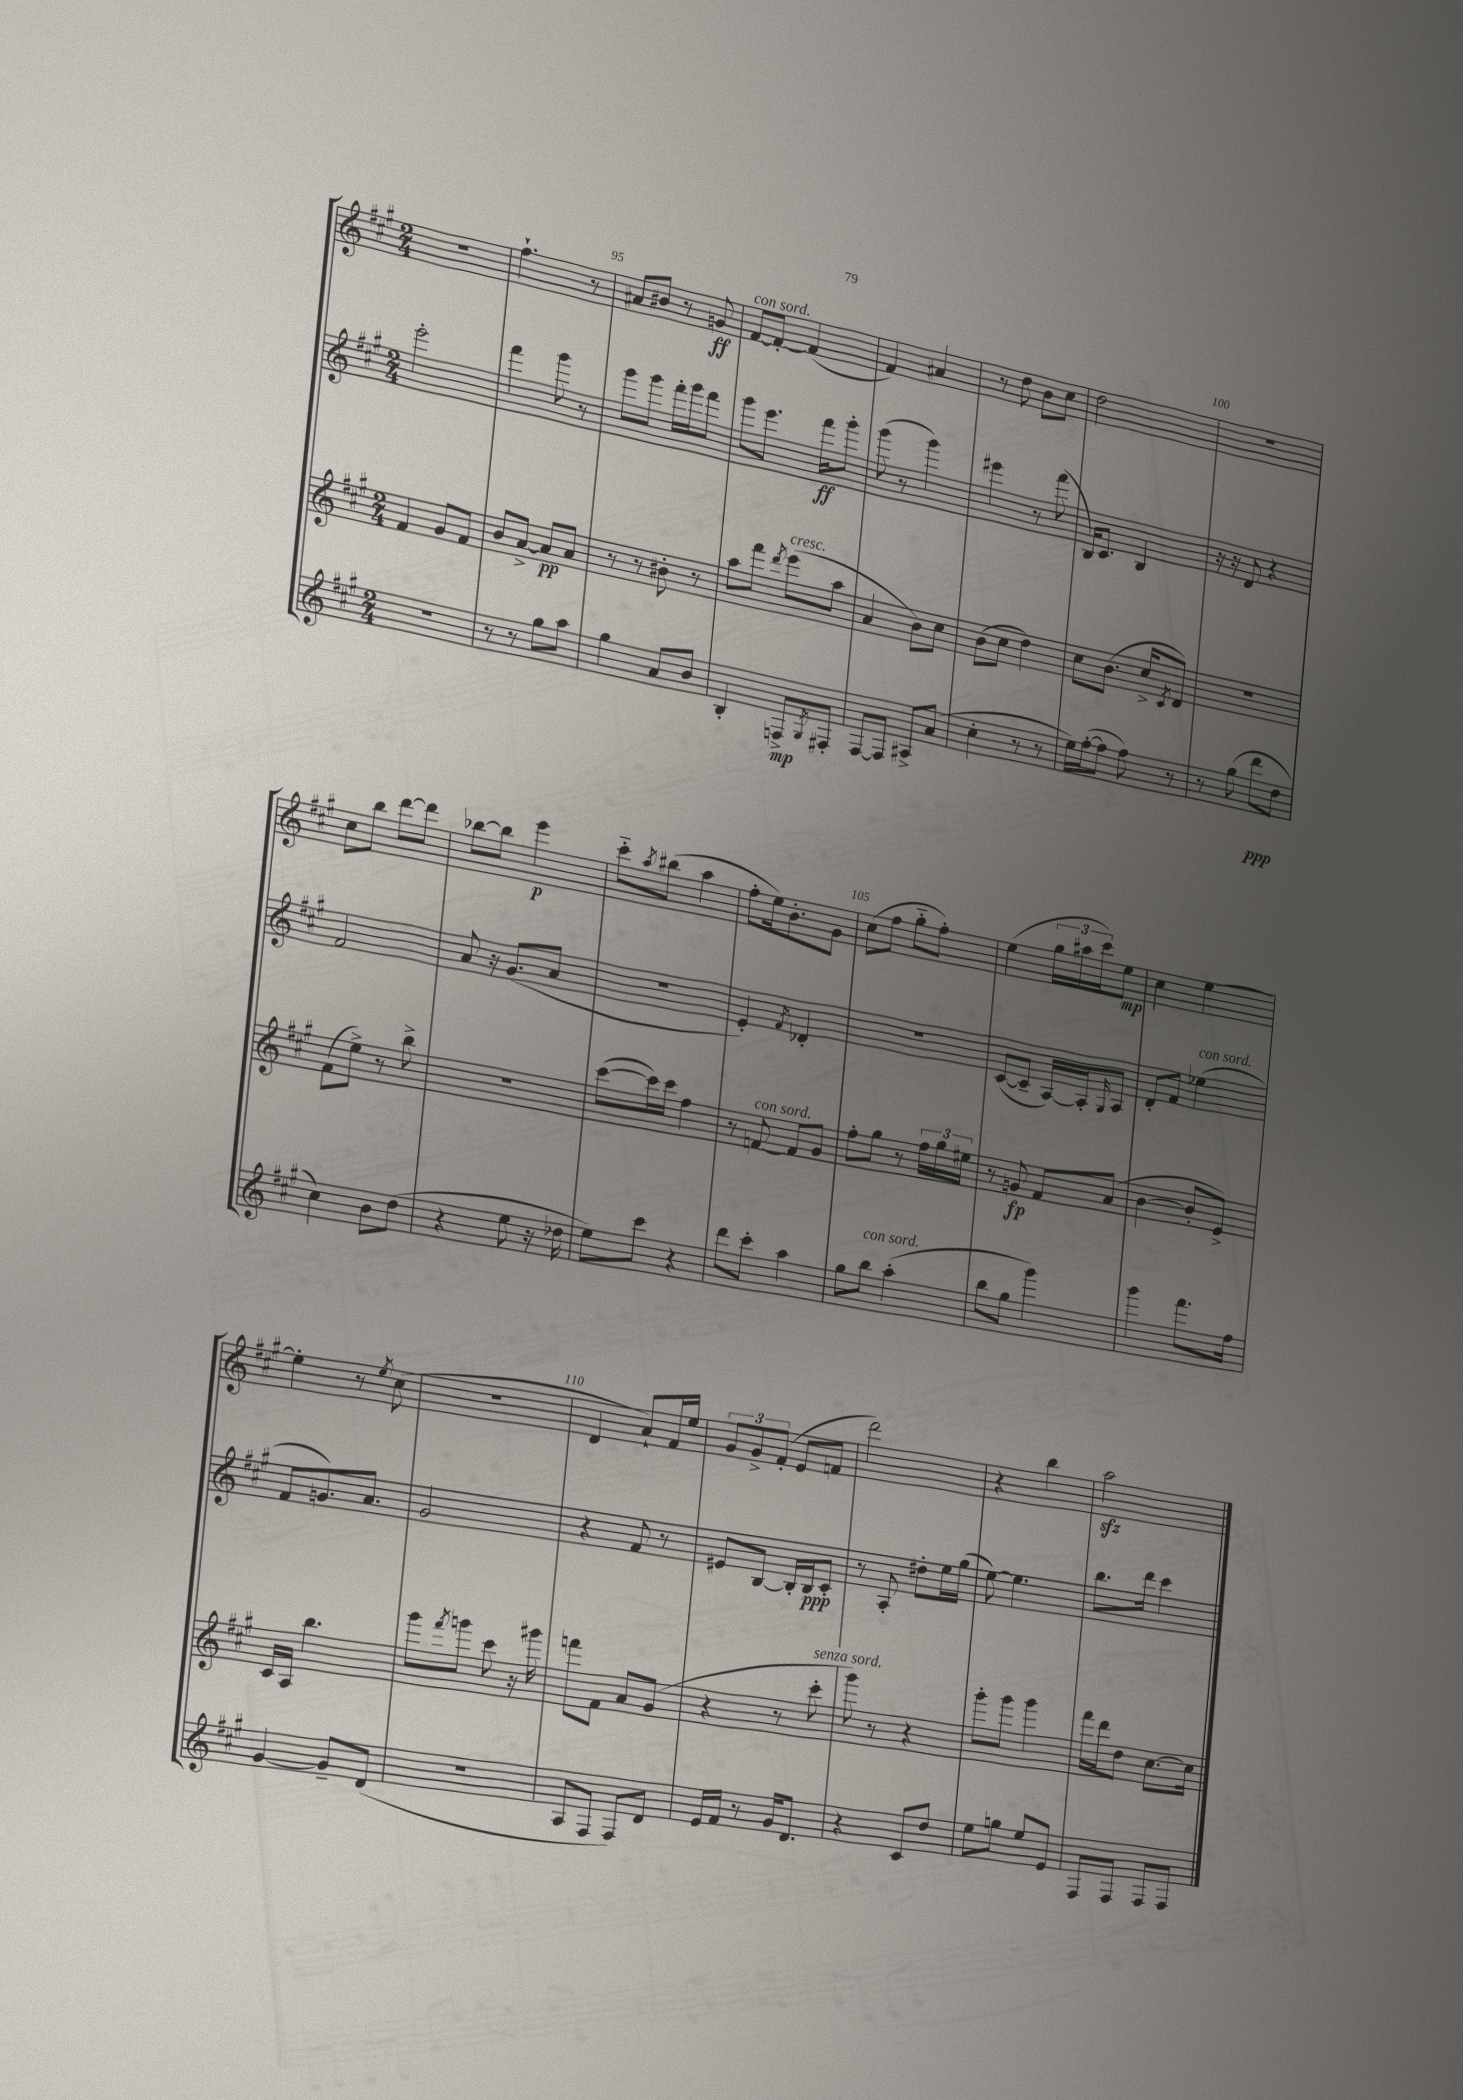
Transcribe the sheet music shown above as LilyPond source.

<<
\new StaffGroup <<
\new Staff = "s0" {
    \clef treble \key a \major \numericTimeSignature \time 2/4
    R2 |
    fis''4.-! r8 |
    ais'8 bis'8 r8 g'8\ff |
    fis'8~^\markup { \italic "con sord." } fis'8~-. fis'4( |
    fis'4) ais'4 |
    r8 d''8 b'8 cis''8 |
    d''2 |
    R2 |
    cis''8 b''8 d'''8~ d'''8 |
    bes''8~ bes''8 e'''4\p |
    cis'''8-_ \acciaccatura { a''8 } bis''8( a''4 |
    fis''8-. e''16) b'8.-. gis'8 |
    cis''8( fis''8 gis''8-_ fis''8-.) |
    e''4( \tuplet 3/2 { gis''16 ais''16 cis'''16) } e''8\mp |
    cis''4 e''4~ |
    e''4-. r8 \acciaccatura { e''8 } cis''8( |
    r2 |
    d'4 a'8-!) fis'16 e''16 |
    \tuplet 3/2 { gis'8 gis'8-> fis'8-.( } e'8 f'8 |
    d'''2) |
    r4 b''4 |
    a''2\sfz \bar "|." |
}
\new Staff = "s1" {
    \clef treble \key a \major \numericTimeSignature \time 2/4
    e'''2-. |
    fis'''4 gis'''8 r8 |
    gis'''8 gis'''8 fis'''16-. gis'''16 fis'''8 |
    gis'''8 e'''8. fis'''16\ff gis'''8-. |
    gis'''8( r8 gis'''4) |
    eis'''4 r8 fis'''8( |
    b16) cis'8. b4 |
    r16 r16 d'8 r4 |
    fis'2 |
    a'8 r16 gis'8.( a'8 |
    R2 |
    e'4-.) \acciaccatura { fis'8 } des'4-. |
    R2 |
    cis'8~( cis'8-- a16~) a16-. \grace { gis16 } a8 |
    d'8-. fis'8 ees''4^\markup { \italic "con sord." }( |
    fis'8 g'8.) a'8. |
    gis'2 |
    r4 fis'8 r8 |
    eis'8 b8~ b16-. b16\ppp cis'8-. |
    r8 a8-. dis''8-. e''16 gis''16( |
    e''8~) e''4. |
    b''8. d'''16 cis'''4 \bar "|." |
}
\new Staff = "s2" {
    \clef treble \key a \major \numericTimeSignature \time 2/4
    fis'4 gis'8 fis'8 |
    b'8 a'8~-> a'8\pp a'8 |
    r8 r8 bis'8-. r8 |
    a''8 fis'''8 \acciaccatura { d'''8 } e'''8^\markup { \italic "cresc." }( a''8 |
    a'4 b'8) cis''8 |
    b'8( cis''8 d''4) |
    cis''8 b'8.( cis''16-> \acciaccatura { cis'8 } d'8) |
    r2 |
    fis'8( e''8->) r8 b''8-> |
    r2 |
    cis'''8~( cis'''16) cis'''16 fis''4 |
    r8 f'8~^\markup { \italic "con sord." } f'8 gis'8 |
    fis''8-. gis''8 r8 \tuplet 3/2 { fis''16 gis''16 eis''16 } |
    r8 g'8\fp fis'8 a'8( |
    b'4~ b'8-. e'8->) |
    cis'16 a16 b''4. |
    gis'''8 \acciaccatura { fis'''8 } g'''8 cis'''8 r16 gis'''16 |
    f'''8 fis'8 a'8 gis'8( |
    r4 r8 cis'''8-.^\markup { \italic "senza sord." } |
    gis'''8) r8 r4 |
    gis'''8-. gis'''8 gis'''4 |
    fis'''16 d'''16 d''8 cis''8.~ cis''16 \bar "|." |
}
\new Staff = "s3" {
    \clef treble \key a \major \numericTimeSignature \time 2/4
    R2 |
    r8 r8 gis''8 a''8 |
    gis''4 a'8 b'8 |
    b4-. f8->\mp \acciaccatura { gis8 } fis8-. |
    fis8~ fis8 ais8-> a'8( |
    cis''4-. r8 r8 |
    e''16) fis''16~-.( fis''8 fis''8) r8 |
    r8 gis''8( d'''8\ppp d''8 |
    cis''4) b'8 d''8( |
    r4 e''8 r16 des''16 |
    e''8) cis'''8 r4 |
    d'''8 cis'''8-. a''4 |
    gis''8 b''8^\markup { \italic "con sord." } a''4-.( |
    b''8 gis''8 gis'''4) |
    gis'''4 fis'''8. fis''16 |
    gis'4~ gis'8-- d'8( |
    R2 |
    a8 fis8 fis8) d'8 |
    e'16 fis'16 r8 gis'16 d'8. |
    r4 cis'8 d''8 |
    e''8 g''8 e''8 e'8 |
    fis8 fis8 fis8 fis8 \bar "|." |
}
>>
>>
\layout { \context { \Score currentBarNumber = #93 \override BarNumber.break-visibility = ##(#f #t #t) barNumberVisibility = #(every-nth-bar-number-visible 5) } }
